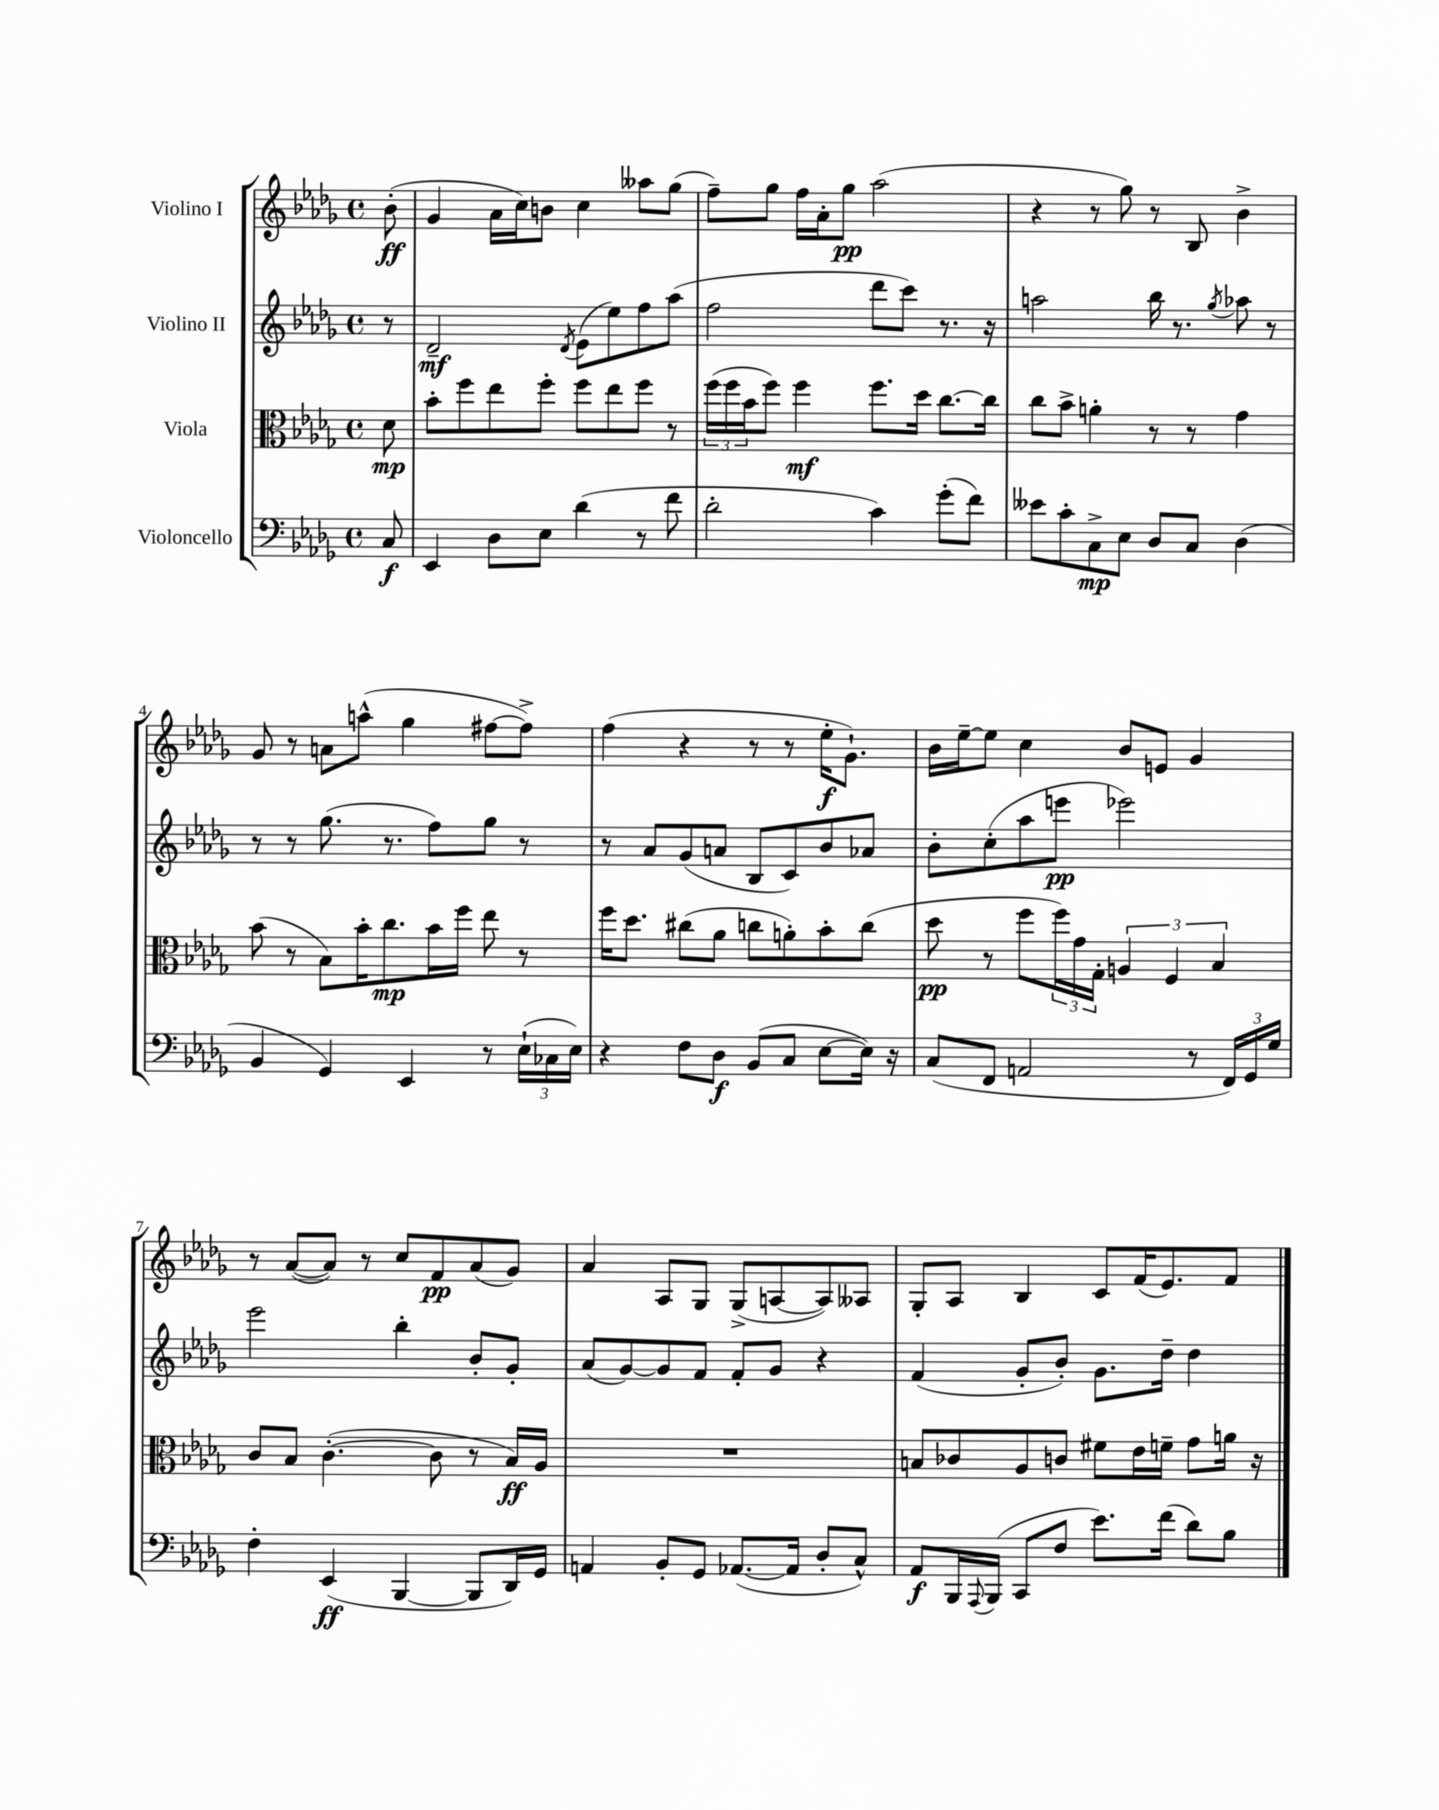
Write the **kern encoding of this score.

**kern	**kern	**kern	**kern
*staff4	*staff3	*staff2	*staff1
*clefF4	*clefC3	*clefG2	*clefG2
*k[b-e-a-d-g-]	*k[b-e-a-d-g-]	*k[b-e-a-d-g-]	*k[b-e-a-d-g-]
*M4/4	*M4/4	*M4/4	*M4/4
*met(c)	*met(c)	*met(c)	*met(c)
8C	8d-	8r	(8b-'
=	=	=	=
4EE-	8b-'	2d-~	4g-
.	8ff	.	.
8D-	8ee-	.	16a-
.	.	.	16cc)
8E-	8ff'	.	8b
.	.	8qd-	.
(4d-	8ff	(8e-	4cc
.	8ee-	8ee-)	.
8r	8ff	8ff	8aa--
8f	8r	(8aa-	(8gg-
=	=	=	=
2d-'	(24ff	2ff	8ff~)
.	24ff	.	.
.	24b-	.	.
.	8ff)	.	8gg-
.	4ff	.	16ff
.	.	.	16a-'
.	.	.	8gg-
4c)	8.ff	8ddd-	(2aa-
.	.	8ccc)	.
.	16dd-	.	.
(8g-'	[8.cc	8.r	.
8f)	.	.	.
.	16cc]	16r	.
=	=	=	=
8e--	8cc	2aa	4r
8c'	8b-^	.	.
8C^	4a'	.	8r
8E-	.	.	8gg-)
8D-	8r	16bb-	8r
.	.	8.r	.
8C	8r	.	8B-
.	.	8qgg-	.
(4D-	4g-	8aa-	4b-^
.	.	8r	.
=	=	=	=
4BB-	(8b-	8r	8g-
.	8r	8r	8r
4GG-)	8B-)	(8.gg-	8a
.	16b-'	.	(8aa^^
.	8.cc	8.r	.
4EE-	.	.	4gg-
.	16b-	8ff)	.
.	16ff	.	.
8r	8ee-	8gg-	[8ff#
(24E-`	8r	8r	8ff#^])
24C-	.	.	.
24E-)	.	.	.
=	=	=	=
4r	16ff	8r	(4ff
.	8.dd-	.	.
.	.	8a-	.
8F	(8cc#	(8g-	4r
8D-	8a-	8a	.
(8BB-	8cc	8B-	8r
8C	8a')	8c)	8r
[8E-	8b-'	8b-	16ee-'
.	.	.	8.g-`)
16E-])	(8cc	8a-	.
16r	.	.	.
=	=	=	=
(8C	8dd-	8b-'	16b-
.	.	.	[16ee-~
8FF	8r	(8cc'	8ee-]
2AA	8ff	8aa-	4cc
.	24ff)	8eee	.
.	24g-	.	.
.	24G-'	.	.
.	6A	2eee-)	8b-
.	.	.	8e
.	6F	.	.
8r	.	.	4g-
.	6B-	.	.
24FF)	.	.	.
24GG-	.	.	.
24G-	.	.	.
=	=	=	=
4F'	8c	2eee-	8r
.	8B-	.	([8a-
(4EE-	([4.c'	.	8a-])
.	.	.	8r
[4BBB-	.	4bb-'	8cc
.	8c]	.	8f
8BBB-]	8r	8b-'	(8a-
16DD-)	16B-)	8g-'	8g-)
16GG-	16A-	.	.
=	=	=	=
4AA	1r	(8a-	4a-
.	.	[8g-)	.
8BB-'	.	8g-]	8A-
8GG-	.	8f	8G-
([8.AA-	.	8f'	(8G-^
.	.	8g-	[8A
16AA-]	.	.	.
8D-'	.	4r	8A])
8C^^)	.	.	8A--
=	=	=	=
8AA-	8B	(4f	8G-'
16BBB-	8c-	.	8A-
8qqAAA-	.	.	.
(16BBB-	.	.	.
8CC	8A-	8g-'	4B-
8F	8c	8b-')	.
8.e-)	8f#	8.g-	8c
.	16e-	.	(16f
(16f	16f~	16dd-~	8.e-)
8d-)	8g-	4dd-	.
8B-	16a	.	8f
.	16r	.	.
==	==	==	==
*-	*-	*-	*-
